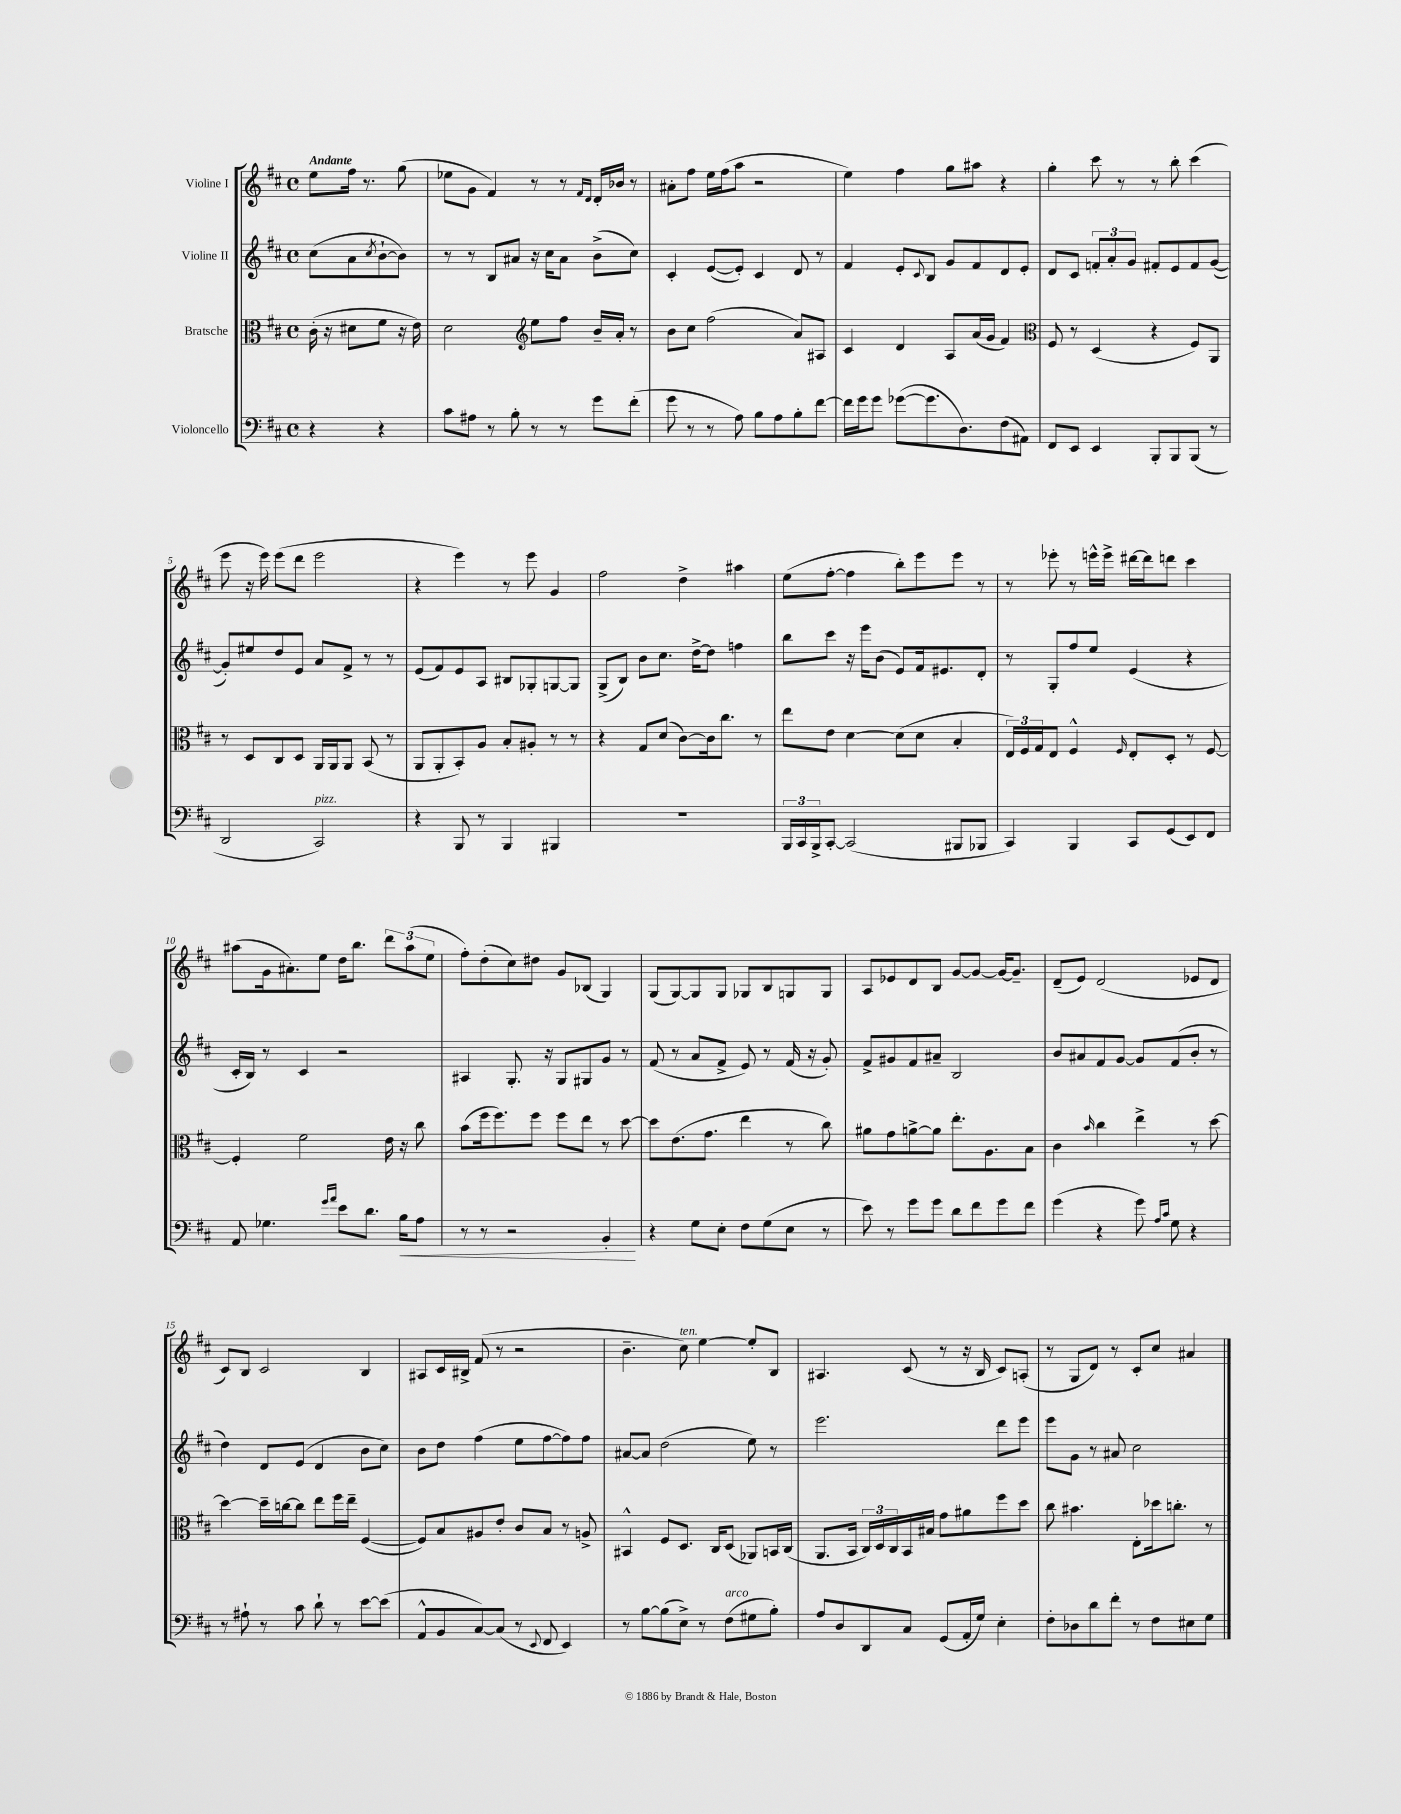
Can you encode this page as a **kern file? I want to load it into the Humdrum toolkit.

**kern	**dynam	**kern	**kern	**kern
*part4	*part4	*part3	*part2	*part1
*staff4	*staff4	*staff3	*staff2	*staff1
*I"Violoncello	*	*I"Bratsche	*I"Violine II	*I"Violine I
*clefF4	*	*clefC3	*clefG2	*clefG2
*k[f#c#]	*	*k[f#c#]	*k[f#c#]	*k[f#c#]
*M4/4	*	*M4/4	*M4/4	*M4/4
*met(c)	*	*met(c)	*met(c)	*met(c)
=	=	=	=	=
!	!	!	!	!LO:TX:a:B:t=Andante
4r	.	(16c#'\	(8cc#\L	8ee\L
.	.	16r	.	.
.	.	8d#X\L	8a\	16ff#\Jk
.	.	.	.	8.r
.	.	.	8qcc#/	.
4r	.	8f#\J	[8b`\	.
.	.	16r	8b\J])	(8gg\
.	.	16e\)	.	.
=1	=1	=1	=1	=1
8c#\L	.	2d\	8r	8ee-X\L
8A#X\J	.	.	8r	8g\J
8r	.	.	8B/L	4f#/)
8B'\	.	.	8a#X/J	.
*	*	*clefG2	*	*
8r	.	8ee\L	16r	8r
.	.	.	16cc#\KL	.
8r	.	8ff#\J	8a#\J	8r
.	.	.	.	16qqf#/LL
.	.	.	.	16qqd/JJ
8g\L	.	16b~/LL	(8b^\L	16d'/LL
.	.	16a'/JJ	.	16b-X/JJ
(8f#'\J	.	8r	8cc#\J)	8r
=2	=2	=2	=2	=2
8g\	.	8b\L	4c#'/	8a#X'\L
8r	.	8cc#\J	.	8ff#\J
8r	.	(2ff#\	([8e/L	16ee\LL
.	.	.	.	(16ff#\J
8A\)	.	.	8e'/J])	8aa\J
8B\L	.	.	4c#/	2r
8A\	.	.	.	.
8B'\	.	8a/L)	8d/	.
[8f#\J	.	8A#X/J	8r	.
=3	=3	=3	=3	=3
16f#\LL]	.	4c#/	4f#/	4ee\)
16g\J	.	.	.	.
8g\J	.	.	.	.
([8g-X\L	.	4d/	8e'/L	4ff#\
.	.	.	8qqc#/	.
8.g-\]	.	.	8B/J	.
.	.	8A/L	8g/L	8gg\L
8.D\)	.	.	.	.
.	.	(16a/L	8f#/	8aa#X\J
.	.	16g/JJ	.	.
(8F#\	.	4f#/)	8d/	4r
8AA#X\J)	.	.	8e'/J	.
=4	=4	=4	=4	=4
*	*	*clefC3	*	*
8FF#/L	.	8F#/	8d/L	4gg'\
8EE/J	.	8r	8c#/J	.
4EE/	.	(4D/	12fn'/L	8ccc#\
.	.	.	12a'/	.
.	.	.	.	8r
.	.	.	12g/J	.
8BBB'/L	.	4r	8f#X'/L	8r
8BBB/	.	.	8e/	8bb'\
(8BBB/J	.	8F#/L)	8f#/	(4ccc#\
8r	.	8AA/J	([8g/J	.
!!LO:LB:g=z
=5	=5	=5	=5	=5
2DD/	.	8r	8g'/L])	8eee\
.	.	8D/L	8ee#X/	16r
.	.	.	.	16eee\)
.	.	8C#/	8dd/	(8eee\L
.	.	8D/J	8e/J	8ddd\J
!LO:TX:a:i:t=pizz.	!	!	!	!
2CC#/)	.	16AA/LL	8a/L	2eee\
.	.	16AA/J	.	.
.	.	8AA/J	8f#^/J	.
.	.	(8BB/	8r	.
.	.	8r	8r	.
=6	=6	=6	=6	=6
4r	.	8AA/L	(8e/L	4r
.	.	8AA'/	8f#/)	.
8BBB/	.	8BB'/)	8e/	4eee\)
8r	.	8A/J	8A/J	.
4BBB/	.	8B'/L	8B#X/L	8r
.	.	8A#X'/J	8G-X'/	8eee\
4BBB#X/	.	8r	[8Gn/	4g/
.	.	8r	8G/J]	.
=7	=7	=7	=7	=7
1r	.	4r	(8G^/L	2ff#\
.	.	.	8B/J)	.
.	.	8G/L	8b\L	.
.	.	(8d/J	8.cc#\J	.
.	.	[8c#\L)	.	4dd^\
.	.	.	[16dd^\KL	.
.	.	16c#\k]	8dd\J]	.
.	.	8.cc#\J	.	.
.	.	.	4ffn\	4aa#X\
.	.	8r	.	.
=8	=8	=8	=8	=8
24BBB/LL	.	8ee\L	8bb\L	(8ee\L
24CC#/	.	.	.	.
24BBB^/J	.	.	.	.
[8CC#'/J	.	8e\J	8ccc#\J	[8ff#'\J
(2CC#/]	.	[4d\	16r	4ff#\]
.	.	.	16eee\KL	.
.	.	.	(8b\J	.
.	.	(8d\L]	8e/L)	8bb'\L)
.	.	8d\J	16f#/k	8eee\
.	.	.	8.e#X/	.
8BBB#X/L	.	4B'/	.	8eee\J
8BBB-X/J	.	.	8d'/J	8r
=9	=9	=9	=9	=9
4CC#/)	.	24E/LL)	8r	8r
.	.	24F#/	.	.
.	.	24G/J	.	.
.	.	8E/J	8G'/L	8eee-X'\
4BBB/	.	4F#^^/	8ff#/	8r
.	.	.	8ee/J	16eeen^^\LL
.	.	.	.	16eee^\JJ
.	.	16qqF#/	.	.
8CC#/L	.	8E'/L	(4e/	[16ddd#X\LL
.	.	.	.	16ddd#\J]
(8GG/	.	8D'/J	.	8dddn\J
8EE/)	.	8r	4r	4ccc#\
8FF#/J	.	[8F#/	.	.
!!LO:LB:g=z
=10	=10	=10	=10	=10
8AA/	.	4F#'/]	16c#'/LL	(8aa#X\L
.	.	.	16B/JJ)	.
4.G-X\	.	.	8r	16g\k
.	.	.	.	8.a#X'\)
.	.	2f#\	4c#/	.
.	.	.	.	8ee\J
16qqg/LL	.	.	.	.
16qqa/JJ	.	.	.	.
8e\L	.	.	2r	16dd\KL
.	.	.	.	8.bb\J
8.d\J	.	.	.	.
.	.	16e\	.	12ddd\L
!	!LO:HP:b	!	!	!
16B\KL	<	16r	.	.
.	.	.	.	(12aa#\
8A\J	.	8cc#\	.	.
.	.	.	.	12ee\J
=11	=11	=11	=11	=11
8r	.	(8b\L	4A#X/	8ff#'\L)
8r	.	16ff#\k	.	(8dd'\
.	.	8.ff#\)	.	.
2r	.	.	8.G'/	8cc#\)
.	.	8ff#\J	.	8dd#X\J
.	.	.	16r	.
.	.	8ff#\L	8G/L	8g/L
.	.	8ee\J	8G#X/	(8B-X/J
4BB'/	.	8r	8g/J	4G/)
.	.	[8dd\	8r	.
.	[	.	.	.
=12	=12	=12	=12	=12
4r	.	8dd\L]	(8f#/	(8G/L
.	.	(8.e\	8r	[8G/)
8G\L	.	.	8a/L	8G/]
.	.	8.g\J	.	.
8E'\J	.	.	8f#^/J	8G/J
8F#\L	.	4ee\	8e/)	8G-X/L
(8G\	.	.	8r	8B/
8E\J	.	8r	(16f#/	8Gn/
.	.	.	16r	.
8r	.	8cc#\)	8g'/)	8G/J
=13	=13	=13	=13	=13
8e\)	.	8a#X\L	8f#^/L	8A/L
8r	.	8g\	8g#X/	8e-X/
8g\L	.	[8an^\	8f#/	8d/
8g\J	.	8a\J]	8a#X~/J	8B/J
8d\L	.	8.ee'\L	2B/	[8g/L
8f#\	.	.	.	8g/J_
.	.	8.A\	.	.
8g\	.	.	.	16g/KL_
.	.	.	.	8.g~/J]
8f#\J	.	8B\J	.	.
=14	=14	=14	=14	=14
(4g\	.	4c#\	8b/L	(8d~/L
.	.	.	8a#X/	8e/J)
.	.	16qqb/	.	.
4r	.	4cc#\	8f#/	(2d/
.	.	.	[8g/J	.
8g\)	.	4ee^\	8g/L]	.
16qqA/LL	.	.	.	.
16qqc#/JJ	.	.	.	.
8G\	.	.	(8f#/	.
4r	.	8r	8b'/J	8e-X/L
.	.	[8dd\	8r	8d/J
!!LO:LB:g=z
=15	=15	=15	=15	=15
8r	.	4dd\_	4dd\)	8c#/L)
8A#X`\	.	.	.	8B/J
8r	.	16dd~\LL]	8d/L	2c#/
.	.	[16ccn\J	.	.
8c#\	.	8cc\J]	(8e/J	.
8d`\	.	8ee\L	4d/	.
8r	.	16ff#\L	.	.
.	.	16ee~\JJ	.	.
[8e\L	.	([4F#/	8b\L	4B/
(8e\J]	.	.	8cc#\J)	.
=16	=16	=16	=16	=16
8AA^^/L	.	8F#/L])	8b\L	8A#X/L
8BB/	.	8B/	8dd\J	16c#/L
.	.	.	.	16B#X^/JJ
[8C#/)	.	8A#X/	(4ff#\	(8f#/
(8C#/J]	.	8e'/J	.	8r
8r	.	8c#/L	8ee\L	2r
8qqEE/	.	.	.	.
8FF#/	.	8B/J	[8ff#\	.
4EE/)	.	8r	8ff#\])	.
.	.	8An^/	8ff#\J	.
=17	=17	=17	=17	=17
8r	.	4BB#X^^/	[8a#X/L	4.b~\
[8B\L	.	.	8a#/J]	.
(8B\]	.	8F#/L	(2dd\	.
!	!	!	!	!LO:TX:a:i:t=ten.
8E^\J)	.	8.D/J	.	8cc#\)
8r	.	.	.	[4ee\
.	.	16C#/KL	.	.
!LO:TX:a:i:t=arco	!	!	!	!
(8F#\L	.	(8D/J	.	.
8G#X\	.	8AA-X/L)	8ee\)	8ee'/L]
8B'\J)	.	16BBn/L	8r	8B/J
.	.	(16C#/JJ	.	.
=18	=18	=18	=18	=18
8A/L	.	8.AA/L	2.eee\	4.A#X/
8D/	.	.	.	.
.	.	16BB/Jk	.	.
8DD/	.	24C#/LL)	.	.
.	.	24D/	.	.
.	.	24C#/	.	.
8C#/J	.	16BB/	.	(8c#/
.	.	16B#X/JJ	.	.
(8GG/L	.	8g\L	.	8r
16AA'/L	.	8a#X\	.	16r
16G/JJ)	.	.	.	16B/
4E'\	.	8ff#\	8ddd\L	8c#/L)
.	.	8dd\J	8eee\J	(8An'/J
=19	=19	=19	=19	=19
8F#'\L	.	8cc#\	8eee\L	8r
8D-X\	.	4.b#X\	8g\J	8G/L
8d\	.	.	8r	8d/J)
8f#'\J	.	.	8a#X/	8r
8r	.	8E'\L	2cc#\	8c#'/L
8F#\L	.	16dd-X\k	.	8cc#/J
.	.	8.ccn'\J	.	.
8E#X\	.	.	.	4a#X/
8G\J	.	8r	.	.
==	==	==	==	==
*-	*-	*-	*-	*-
